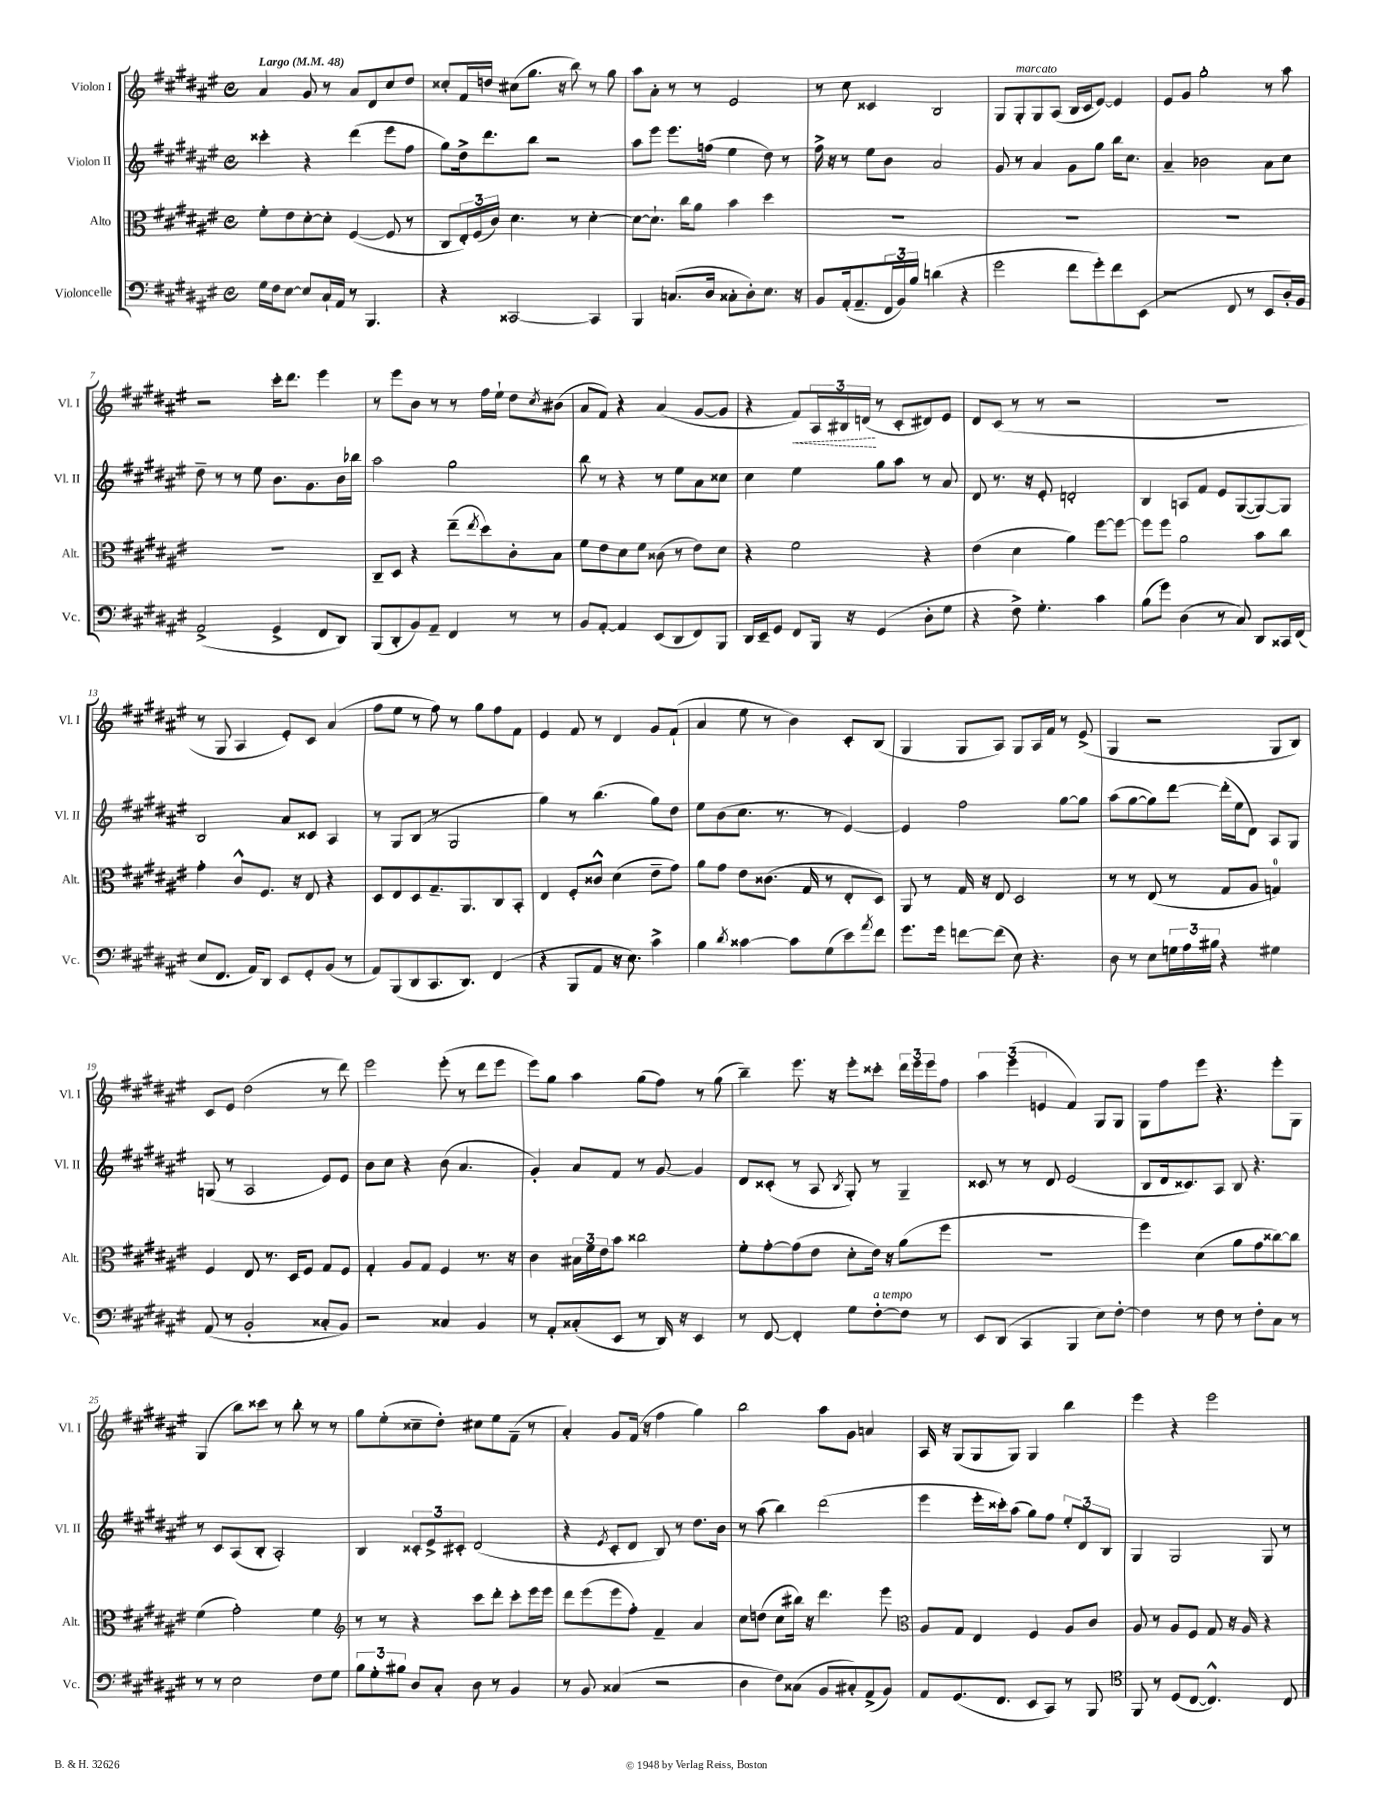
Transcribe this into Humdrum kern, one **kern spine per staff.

**kern	**kern	**kern	**kern
*staff4	*staff3	*staff2	*staff1
*clefF4	*clefC3	*clefG2	*clefG2
*k[f#c#g#d#a#e#]	*k[f#c#g#d#a#e#]	*k[f#c#g#d#a#e#]	*k[f#c#g#d#a#e#]
*M4/4	*M4/4	*M4/4	*M4/4
*met(c)	*met(c)	*met(c)	*met(c)
*MM48	*MM48	*MM48	*MM48
16G#	8f#'	4ccc##'	4a#
16F#	.	.	.
[8E#	8e#	.	.
8E#]	[8d#'	4r	8g#
16C#`	8d#']	.	8r
16AA#	.	.	.
8r	([4F#	(4ddd#	8a#
4.BBB	.	.	8d#
.	8F#]	8eee#	8cc#
.	8r	8ff#	8dd#
=	=	=	=
4r	8C#	8gg#)	8cc##'
.	24E#')	16dd#^	16f#
.	(24F#	.	.
.	.	8.ddd#	16dd
.	24c#)	.	.
[2CC##	4.d#	.	(8cc#
.	.	8bb	8.gg#
.	.	2r	.
.	.	.	16r
.	8r	.	8bb)
4CC##]	[4d#'	.	8r
.	.	.	8gg#
=	=	=	=
4BBB	8d#_	8aa#	8aa#
.	8.d#`]	8eee#	8a#'
(8.C	.	8.eee#	8r
.	16cc#	.	.
.	8a#	.	8r
16D#	.	(16ff	.
8C##'	4b	4ee#	2e#
8D#')	.	.	.
8.E#	4dd#	8dd#)	.
.	.	8r	.
16r	.	.	.
=	=	=	=
8BB	1r	16ff#^	8r
.	.	16r	.
(16AA#'	.	8r	8cc#
8.AA#~	.	.	.
.	.	8ee#	4c##
24FF#	.	8b	.
24BB)	.	.	.
24B	.	.	.
(4d	.	2a#	2B
4r	.	.	.
=	=	=	=
2g#	1r	8g#	8G#
.	.	8r	8G#'
.	.	4a#	8G#
.	.	.	(8A#
8f#	.	8g#	16B
.	.	.	16c#
8g#')	.	8gg#	[8e#)
8f#	.	16bb	4e#]
.	.	8.cc#	.
(8EE#	.	.	.
=	=	=	=
2r	1r	4a#~	8e#
.	.	.	8g#
.	.	2b-	2gg#'
8FF#	.	.	.
8r	.	.	.
8EE#	.	8a#	8r
16D#')	.	8cc#	8aa#
16BB	.	.	.
=	=	=	=
(2AA#^	1r	8dd#~	2r
.	.	8r	.
.	.	8r	.
.	.	8ee#	.
4GG#^	.	8.b	16ccc#'
.	.	.	8.ddd#
.	.	8.g#	.
8FF#	.	.	4eee#
8DD#)	.	16b	.
.	.	16bb-	.
=	=	=	=
(8BBB	8C#~	2aa#	8r
8DD#'	8D#	.	8eee#
8BB)	4r	.	8b
8AA#~	.	.	8r
4FF#	(8ee#~	2gg#	8r
.	8qee#	.	.
.	8dd#)	.	16ff#
.	.	.	16ee#`
8r	8c#'	.	8dd#
.	.	.	8qcc#
8r	8B	.	(8b#
=	=	=	=
8BB	8f#	8bb	8a#
[8AA#'	8e#	8r	8f#)
4AA#]	8d#	4r	4r
.	8f#	.	.
(8EE#	(8c##	8r	(4a#
8DD#	8r	8ee#	.
8FF#)	8e#)	8a#	[8g#
8BBB	8d#	8cc##	8g#]
=	=	=	=
16DD#	4r	4cc#	4r
16EE#~	.	.	.
8GG#	.	.	.
8FF#	2f#	4ee#	8f#)
16BBB	.	.	24A#
.	.	.	24B#
16r	.	.	.
.	.	.	(24d
(4GG#	.	8gg#	8r
.	.	8aa#	8c#'
8D#'	4r	8r	8d#)
8G#	.	8a#	8e#
=	=	=	=
4r	(4e#	8d#	8d#
.	.	8.r	(8c#
8F#^)	4d#	.	8r
.	.	16r	.
4.G#'	.	8e#'	8r
.	4a#)	2d'	2r
4c#	[8ff#	.	.
.	8ff#_	.	.
=	=	=	=
(8B	8ff#]	4B	1r
8g#)	8ff#	.	.
(4D#	2a#	8A	.
.	.	8f#	.
8r	.	8e#	.
8C#)	.	([8G#	.
8DD#	8b	8G#_)	.
16CC##	8cc#	8G#]	.
(16FF#	.	.	.
=	=	=	=
8E#	4g#'	2B	8r
8.FF#	.	.	8G#
.	8c#^^	.	4A#
16AA#)	.	.	.
8DD#	8.F#	.	.
8EE#	.	8a#	8e#')
.	16r	.	.
8GG#'	8E#	8c##	8c#
(8BB	4r	4A#	(4a#
8r	.	.	.
=	=	=	=
8AA#)	8D#	8r	8ff#
(8BBB	8E#	8G#	8ee#
8DD#	8D#	(8B	8r
8.CC#	8.G#~	8r	8ff#)
.	.	2G#	8r
8.DD#)	8.AA#	.	.
.	.	.	8gg#
(4FF#	8C#	.	8ff#
.	8BB'	.	8f#
=	=	=	=
4r	4E#	4gg#)	4e#
8BBB	8F#'	8r	8f#
8AA#	8c##^^	(4.bb	8r
16r	(4d#	.	4d#
8.E#)	.	.	.
4c#^	8e#~	8gg#)	8g#
.	8g#)	8dd#	(8f#`
=	=	=	=
4B	8a#	8ee#	4a#
.	8g#	(8b	.
8qd#	.	.	.
[4c##	8e#	8.cc#	8ee#
.	(8.c##	.	8r
.	.	8.r	.
8c##]	.	.	4b)
.	16G#	.	.
(8G#	8r	8r	.
8e#)	8E#'	[4e#)	8c#'
8qa#	.	.	.
8f#	8D#)	.	(8B
=	=	=	=
8.g#	8AA#	4e#]	4G#
.	8r	.	.
16g#	.	.	.
[8f	16G#	2ff#	8G#
.	16r	.	.
(8f]	8E#	.	8A#)
8E#)	2D#	.	8G#
4.r	.	.	16A#
.	.	.	16f#
.	.	[8gg#	8r
.	.	8gg#]	(8e#^
=	=	=	=
8D#	8r	(8aa#	4G#
8r	8r	[8gg#	.
8E#	(8E#	8gg#])	2r
24G	8r	[8ddd#	.
24A#	.	.	.
24B#	.	.	.
4r	8G#	(16ddd#']	.
.	.	16ee#	.
.	8A#	8d#)	.
4G#	4G)	8A#	8G#
.	.	8G#	8B)
=	=	=	=
(8AA#	4F#	(8G	8c#
8r	.	8r	8e#
2BB'	8E#	2A#	(2dd#
.	8.r	.	.
.	16D#	.	.
.	8F#	.	.
8C##'	8G#	8e#)	8r
8BB)	8F#	8e#	8ddd#)
=	=	=	=
2r	4G#'	8b	2eee#
.	.	8cc#	.
.	8A#	4r	.
.	8G#	.	.
4C##	4F#	(8b	(8eee#'
.	.	4.a#	8r
4BB	8.r	.	8ddd#
.	.	.	8eee#
.	16r	.	.
=	=	=	=
8r	4c#	4g#')	8eee#)
8AA#'	.	.	8gg#
(8C##'	24B#	8a#	4aa#
.	24f#	.	.
.	24e#	.	.
8EE#	8b	8f#	.
8r	2cc##	8r	(8gg#
16DD#)	.	[8g#	8ff#)
16r	.	.	.
4EE#	.	4g#]	8r
.	.	.	(8gg#
=	=	=	=
8r	8f#'	8d#	4bb~)
[8FF#	[8g#'	(8c##'	.
4FF#']	(8g#]	8r	8.eee#
.	8e#	8A#	.
.	.	.	16r
.	.	8qB	.
8G#	8d#'	8G#')	8eee#'
[8F#'	16e#)	8r	8ccc##'
.	16r	.	.
8F#]	(8a#	4G#~	24ddd#
.	.	.	24eee#
.	.	.	24eee#
8r	8ff#	.	8ff#
=	=	=	=
8EE#	1r	8c##	6aa#
(8DD#	.	8r	.
.	.	.	(6eee#
4CC#	.	8r	.
.	.	.	6e
.	.	8d#	.
4BBB	.	(2e#	4f#)
8E#)	.	.	8G#
[8F#'	.	.	8G#
=	=	=	=
4F#]	4ff#)	8B	8G#
.	.	16d#	8ff#
.	.	8.c##)	.
8r	(4d#	.	8eee#
8F#	.	8A#	4.r
8r	8a#	8B	.
8F#'	8g#	4.r	.
8C#	[8cc##)	.	8eee#'
8r	8cc##]	.	8G#
=	=	=	=
8r	(4f#	8r	(4G#
8r	.	8c#	.
2E#	2g#')	(8A#	8bb)
.	.	8B'	8ccc##
.	.	2A#')	8r
.	.	.	8bb'
8F#	4f#	.	8r
8G#	.	.	8r
=	=	=	=
*	*clefG2	*	*
12B	8r	4B	8gg#
12G#'	.	.	.
.	8r	.	(8ee#'
12B#	.	.	.
8D#	4r	12c##'	8cc##~
.	.	12e#^	.
8C#'	.	.	8dd#')
.	.	12c#'	.
8D#	8ccc#	(2d#	8cc#
8r	8ddd#'	.	8ee#
4BB	8ccc#'	.	(8f#~
.	16eee#	.	8r
.	16eee#	.	.
=	=	=	=
8r	8ddd#	4r	4a#')
8BB	(8eee#	.	.
.	.	8qe#	.
(4C##	8eee#	8c#'	8g#
.	8ff#')	8d#	(16f#
.	.	.	16r
2r	4f#~	8B)	4ff#
.	.	8r	.
.	4a#	8.dd#	4gg#)
.	.	16b	.
=	=	=	=
4D#	8cc#	8r	2bb
.	(8dd	(8aa#	.
8F#)	8cc#	4bb)	.
(8C##	16bb#)	.	.
.	16r	.	.
8BB	4.ddd#	(2ddd#	8aa#
8C#')	.	.	8g#
(8AA#^	.	.	4a
8BB)	8eee#	.	.
=	=	=	=
*	*clefC3	*	*
8AA#	8A#	4eee#	16A#
.	.	.	16r
(8.GG#	8G#	.	(8G#
.	4E#	16eee#'	8G#
8.FF#	.	16ccc##')	.
.	.	(8aa#	8G#)
8EE#	4F#	8gg#)	4G#
8CC#)	.	8ff#	.
8r	8A#	12ee#'	4bb
.	.	12d#	.
8BBB	8c#	.	.
.	.	12B	.
=	=	=	=
*clefC4	*	*	*
8FF#	8A#	4G#	4eee#
8r	8r	.	.
(8D#	8A#	2G#	4r
[8C#	8F#	.	.
4.C#^^])	8G#	.	2eee#
.	16r	.	.
.	16A#	.	.
.	4r	8G#	.
8C#	.	8r	.
==	==	==	==
*-	*-	*-	*-
